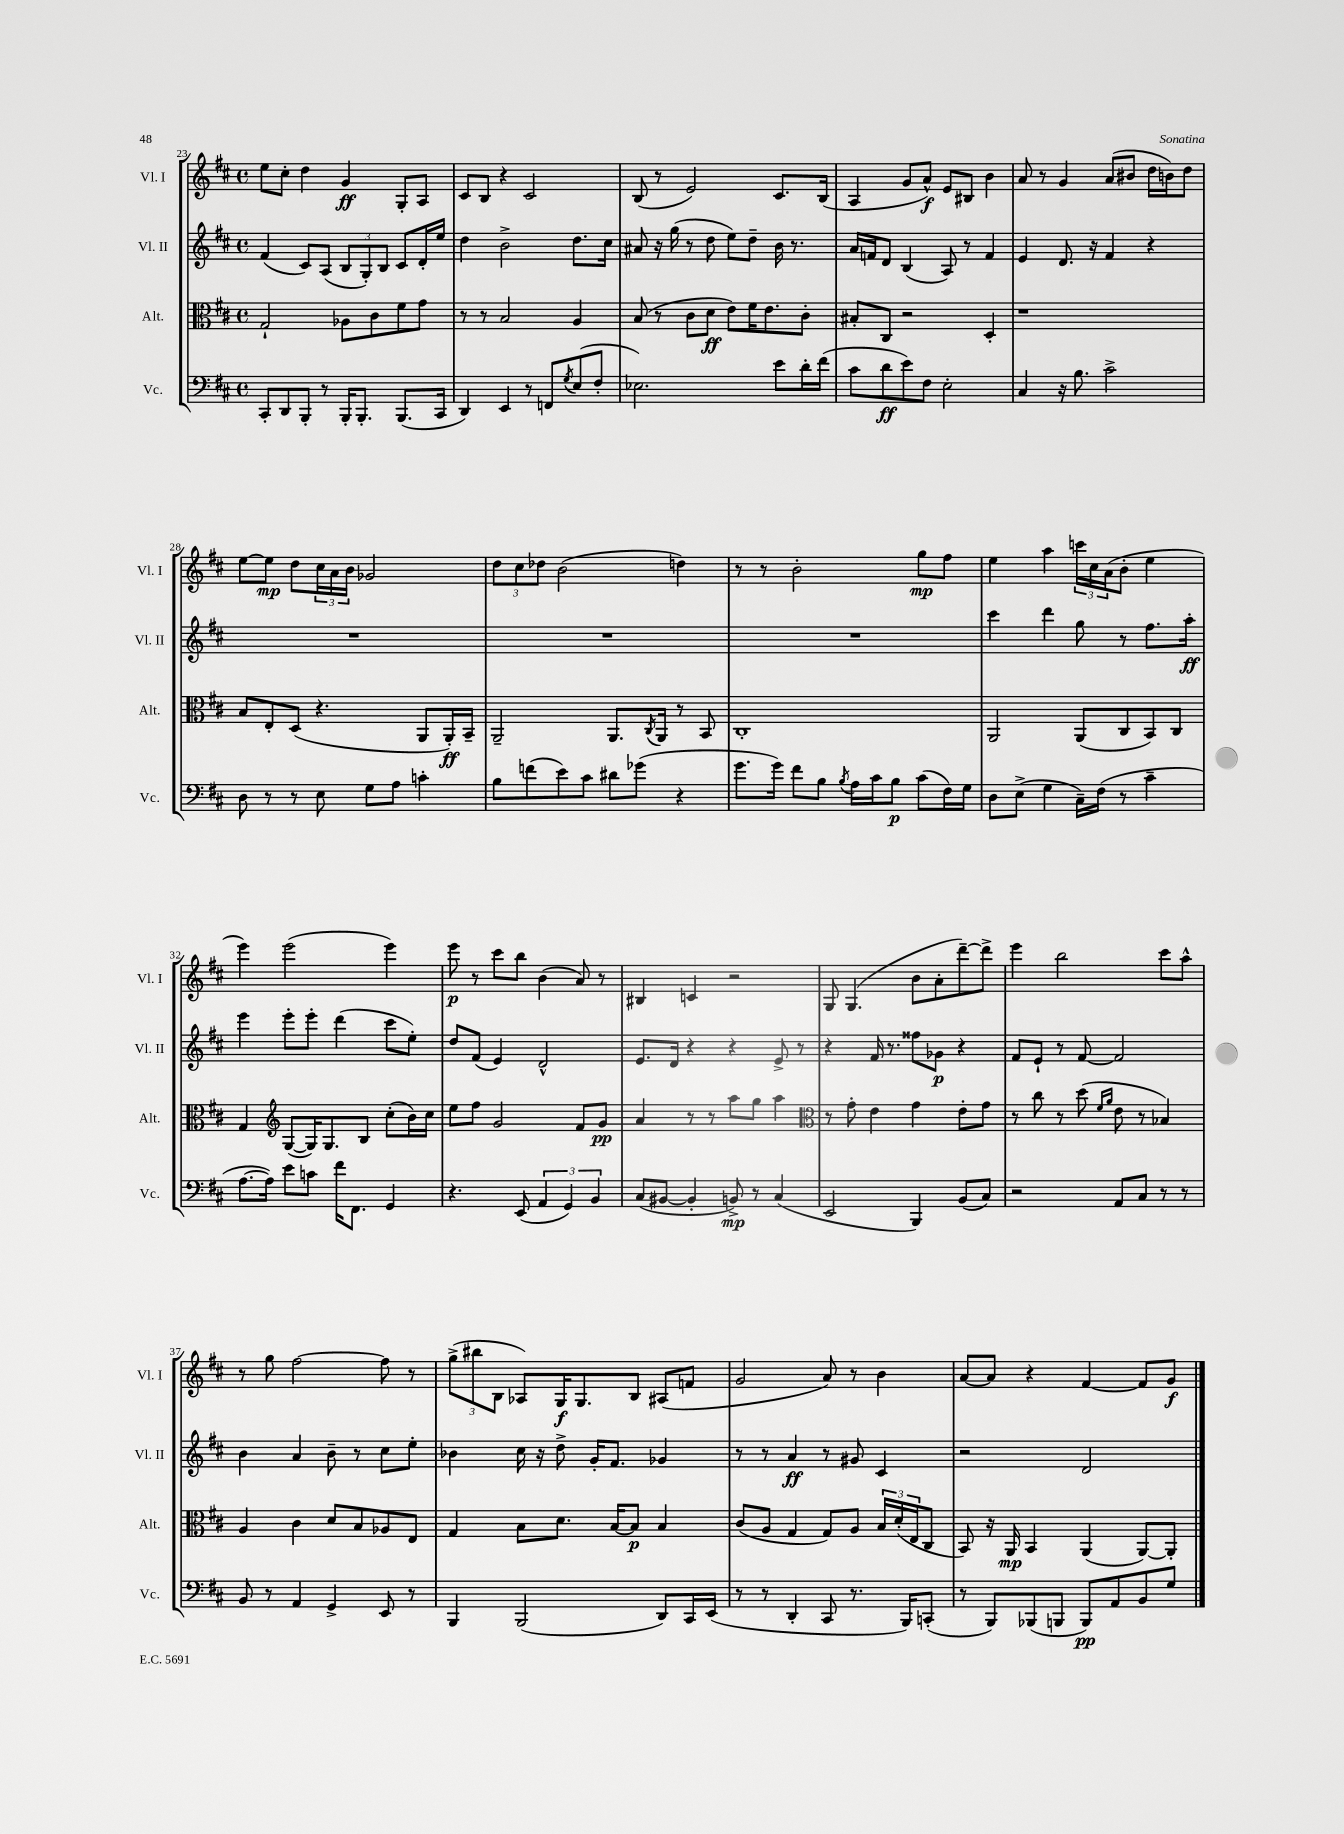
<<
\new StaffGroup <<
\new Staff = "s0" \with { instrumentName = "Vl. I" shortInstrumentName = "Vl. I" } {
    \clef treble \key d \major \defaultTimeSignature \time 4/4
    e''8 cis''8-. d''4 g'4\ff g8-. a8 |
    cis'8 b8 r4 cis'2 |
    b8( r8 e'2) cis'8. b16( |
    a4 g'8 a'8-^\f) e'8 bis8 b'4 |
    a'8 r8 g'4 a'8( bis'8 d''16 b'16) d''8 |
    e''8~ e''8\mp d''8 \tuplet 3/2 { cis''16 a'16 b'16 } ges'2 |
    \tuplet 3/2 { d''8 cis''8 des''8 } b'2( d''4) |
    r8 r8 b'2-. g''8\mp fis''8 |
    e''4 a''4 \tuplet 3/2 { c'''16 cis''16 a'16( } b'8-. e''4 |
    e'''4) e'''2( e'''4) |
    e'''8\p r8 cis'''8 b''8 b'4( a'8) r8 |
    bis4 c'4 r2 |
    g8 g4.( b'8 a'8-. d'''8~--) d'''8-> |
    e'''4 b''2 cis'''8 a''8-^ |
    r8 g''8 fis''2~ fis''8 r8 |
    \tuplet 3/2 { g''8->( bis''8 b8 } aes8) g16\f g8. b8 ais8( f'8 |
    g'2 a'8) r8 b'4 |
    a'8~ a'8 r4 fis'4~ fis'8 g'8\f \bar "|." |
}
\new Staff = "s1" \with { instrumentName = "Vl. II" shortInstrumentName = "Vl. II" } {
    \clef treble \key d \major \defaultTimeSignature \time 4/4
    fis'4( cis'8) a8( \tuplet 3/2 { b8 g8-.) b8 } cis'8 d'16-. e''16 |
    d''4 b'2-> d''8. cis''16 |
    ais'8 r16 g''16( r8 d''8 e''8) d''8-- b'16 r8. |
    a'16 f'16 d'8 b4( a8) r8 f'4 |
    e'4 d'8. r16 fis'4 r4 |
    R1 |
    R1 |
    R1 |
    cis'''4 d'''4 g''8 r8 fis''8. a''16-.\ff |
    e'''4 e'''8-. e'''8-. d'''4( cis'''8 e''8-.) |
    d''8 fis'8( e'4) d'2-^ |
    e'8. d'16 r4 r4 e'8-> r8 |
    r4 fis'16 r8. fisis''8 ges'8\p r4 |
    fis'8 e'8-! r8 fis'8~ fis'2 |
    b'4 a'4 b'8-- r8 cis''8 e''8-. |
    bes'4 cis''16 r16 d''8-> g'16-. fis'8. ges'4 |
    r8 r8 a'4\ff r8 gis'8 cis'4 |
    r2 d'2 \bar "|." |
}
\new Staff = "s2" \with { instrumentName = "Alt." shortInstrumentName = "Alt." } {
    \clef alto \key d \major \defaultTimeSignature \time 4/4
    g2-! aes8 cis'8 fis'8 g'8 |
    r8 r8 b2 a4 |
    b8( r8 cis'8 d'8\ff e'8) fis'16 e'8. cis'8-. |
    bis8-. cis8 r2 d4-. |
    r1 |
    b8 e8-. d8( r4. a,8 a,16-.\ff) b,16-- |
    a,2-- a,8. \acciaccatura { cis8 } a,16 r8 b,8 |
    cis1-. |
    a,2 a,8( cis8 b,8) cis8 |
    g4 \clef treble g8~( g16) g8. b8 cis''8-.( b'16) cis''16 |
    e''8 fis''8 g'2 fis'8 g'8\pp |
    a'4 r8 r8 a''8 g''8 a''4 |
    \clef alto r8 g'8-. e'4 g'4 e'8-. g'8 |
    r8 cis''8 r8 d''8( \grace { fis'16 a'16 } e'8 r8 bes4) |
    a4 cis'4 d'8 b8 aes8 e8 |
    g4 b8 d'8. b16~ b8\p b4 |
    cis'8( a8 g4 g8) a8 \tuplet 3/2 { b16 d'16-.( e16 } cis8 |
    b,8) r16 a,16\mp b,4 a,4( a,8~) a,8-. \bar "|." |
}
\new Staff = "s3" \with { instrumentName = "Vc." shortInstrumentName = "Vc." } {
    \clef bass \key d \major \defaultTimeSignature \time 4/4
    cis,8-. d,8 b,,8-. r8 b,,16-. b,,8.-. b,,8.( cis,16 |
    d,4) e,4 r8 f,8 \acciaccatura { g8 } e8( fis8-. |
    ees2.) e'8 d'16-. fis'16( |
    cis'8 d'8\ff e'8) fis8 e2-. |
    cis4 r16 b8. cis'2-> |
    d8 r8 r8 e8 g8 a8 c'4-. |
    b8 f'8( e'8) cis'8 dis'8 ges'8( r4 |
    g'8. g'16) fis'8 b8 \acciaccatura { b8 } a16 cis'16 b8\p cis'8( fis16) g16 |
    d8 e8->( g4 cis16--) fis16( r8 cis'4-- |
    a8.~ a16) e'8 c'8 fis'16 fis,8. g,4 |
    r4. e,8( \tuplet 3/2 { a,4 g,4) b,4 } |
    cis8( bis,8~ bis,4-. b,8->\mp) r8 cis4( |
    e,2 b,,4) b,8( cis8) |
    r2 a,8 cis8 r8 r8 |
    b,8 r8 a,4 g,4-> e,8 r8 |
    b,,4 b,,2( d,8) cis,16 e,16( |
    r8 r8 d,4-. cis,8 r8. b,,16) c,8-.( |
    r8 b,,8) bes,,8( b,,8 b,,8\pp) a,8 b,8 g8 \bar "|." |
}
>>
>>
\layout { \context { \Score currentBarNumber = #23 } }
